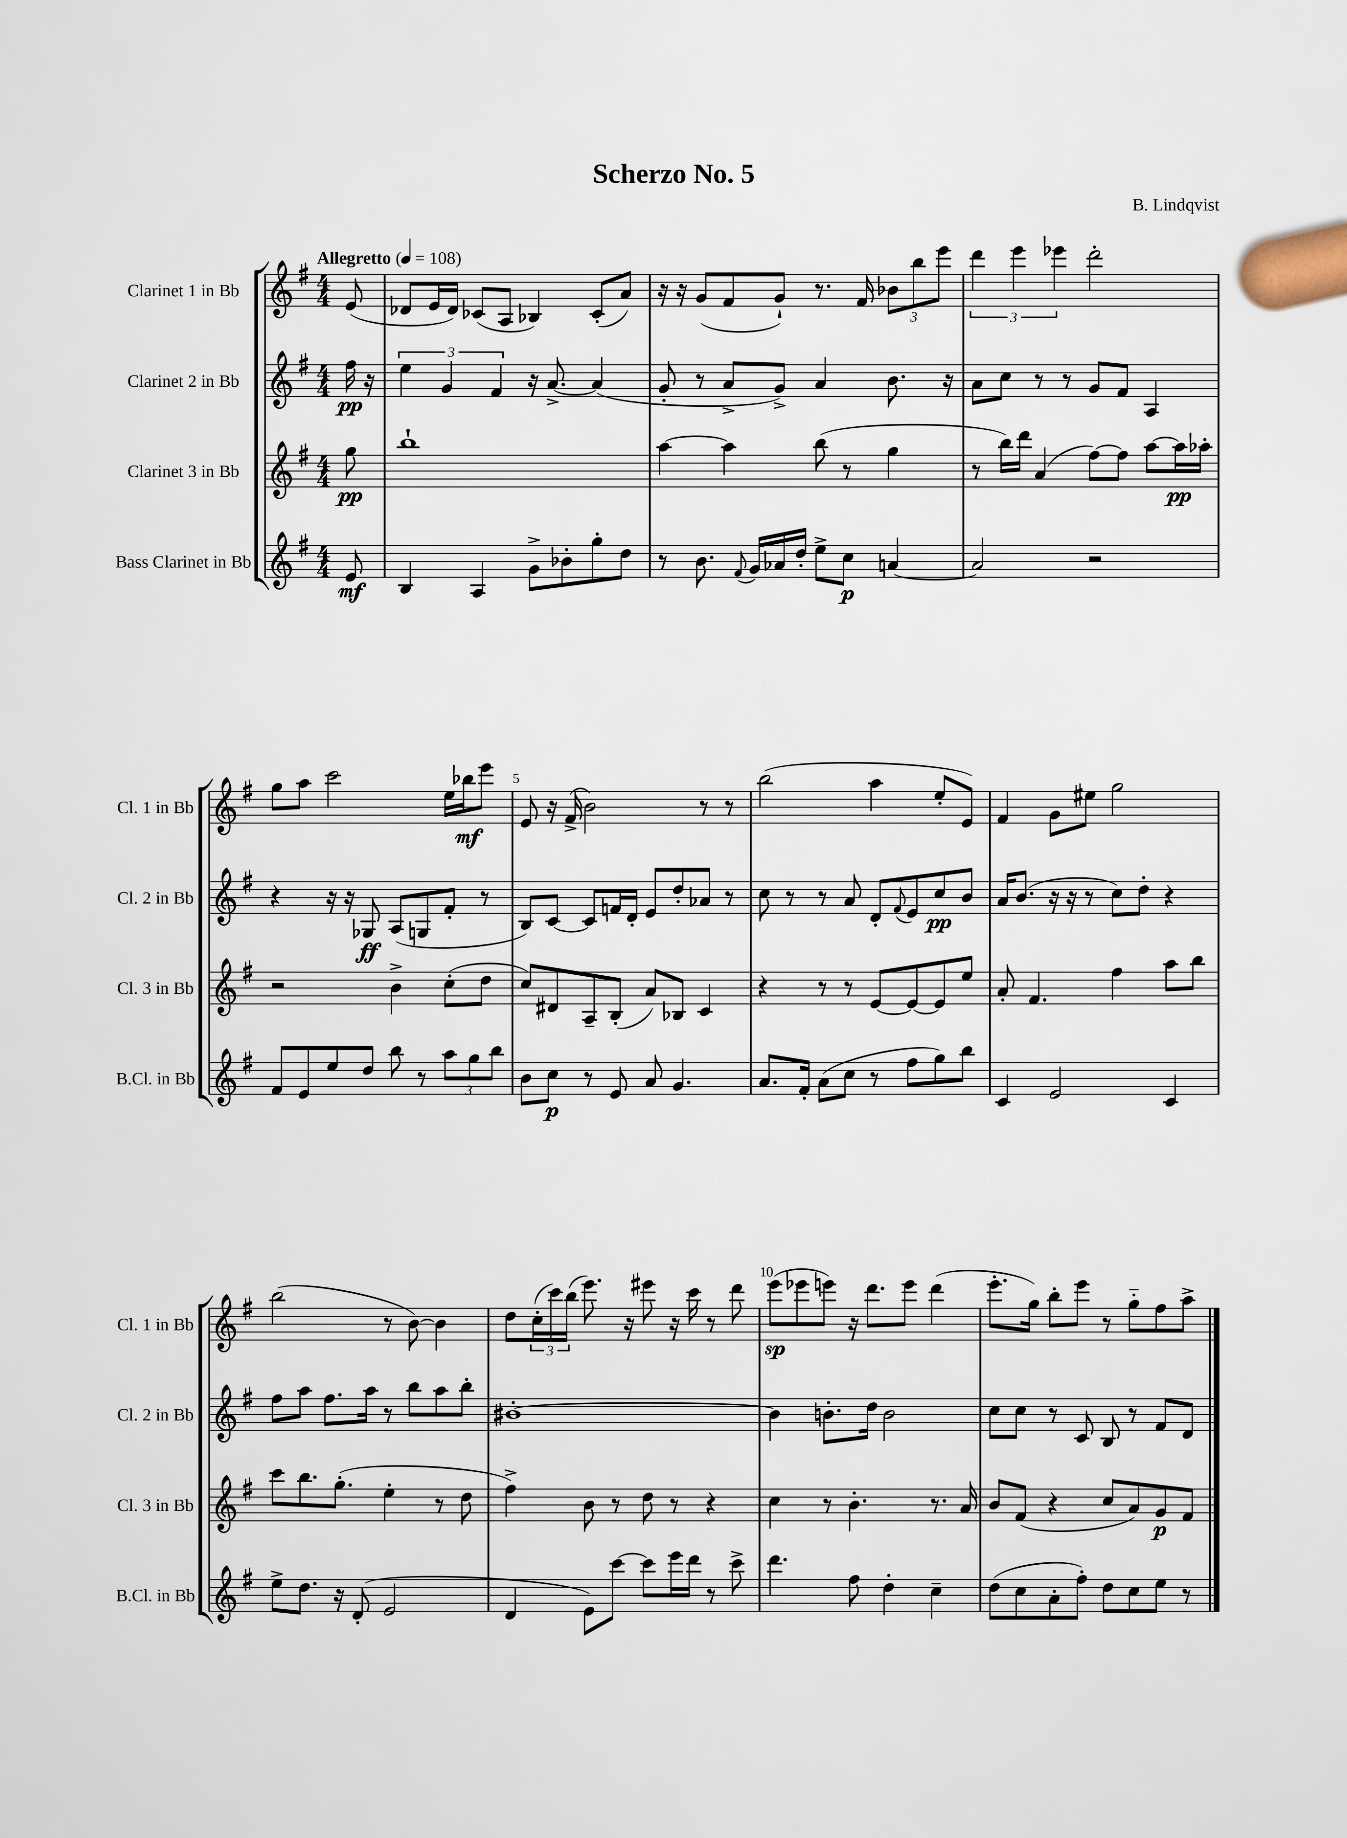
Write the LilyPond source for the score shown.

\header { title = "Scherzo No. 5" composer = "B. Lindqvist" }
<<
\new StaffGroup <<
\new Staff = "s0" \with { instrumentName = "Clarinet 1 in Bb" shortInstrumentName = "Cl. 1 in Bb" } {
    \clef treble \key g \major \numericTimeSignature \time 4/4 \partial 8 \tempo "Allegretto" 4 = 108
    e'8( |
    des'8 e'16 des'16) ces'8( a8 bes4) ces'8-.( a'8) |
    r16 r16 g'8( fis'8 g'8-!) r8. fis'16 \tuplet 3/2 { bes'8 b''8 e'''8 } |
    \tuplet 3/2 { d'''4 e'''4 ees'''4 } d'''2-. |
    g''8 a''8 c'''2 e''16 bes''16\mf e'''8 |
    e'8 r16 fis'16->( b'2) r8 r8 |
    b''2( a''4 e''8-. e'8) |
    fis'4 g'8 eis''8 g''2 |
    b''2( r8 b'8~) b'4 |
    d''8 \tuplet 3/2 { c''16-.( c'''16) b''16( } e'''8.) r16 eis'''8 r16 c'''16 r8 d'''8 |
    e'''8\sp( ees'''8 e'''8) r16 d'''8. e'''8 d'''4( |
    e'''8.-. g''16) b''8-. e'''8 r8 g''8-_ fis''8 a''8-> \bar "|." |
}
\new Staff = "s1" \with { instrumentName = "Clarinet 2 in Bb" shortInstrumentName = "Cl. 2 in Bb" } {
    \clef treble \key g \major \numericTimeSignature \time 4/4 \partial 8
    fis''16\pp r16 |
    \tuplet 3/2 { e''4 g'4 fis'4 } r16 a'8.~-> a'4( |
    g'8-. r8 a'8-> g'8->) a'4 b'8. r16 |
    a'8 c''8 r8 r8 g'8 fis'8 a4 |
    r4 r16 r16 ges8\ff a8( g8 fis'8-. r8 |
    b8) c'8~ c'8 f'16 d'16-. e'8 d''8-. aes'8 r8 |
    c''8 r8 r8 a'8 d'8-. \appoggiatura { fis'8 } e'8 c''8\pp b'8 |
    a'16 b'8.( r16 r16 r8 c''8) d''8-. r4 |
    fis''8 a''8 fis''8. a''16 r8 b''8 a''8 b''8-. |
    bis'1~-. |
    bis'4 b'8.-. d''16 b'2 |
    c''8 c''8 r8 c'8 b8 r8 fis'8 d'8 \bar "|." |
}
\new Staff = "s2" \with { instrumentName = "Clarinet 3 in Bb" shortInstrumentName = "Cl. 3 in Bb" } {
    \clef treble \key g \major \numericTimeSignature \time 4/4 \partial 8
    g''8\pp |
    b''1-! |
    a''4~ a''4 b''8( r8 g''4 |
    r8 b''16) d'''16 a'4( fis''8~) fis''8 a''8~ a''16\pp aes''16-. |
    r2 b'4-> c''8-.( d''8 |
    c''8) dis'8 a8-- b8-.( a'8) bes8 c'4 |
    r4 r8 r8 e'8~ e'8~ e'8 e''8 |
    a'8-. fis'4. fis''4 a''8 b''8 |
    c'''8 b''8. g''8.-.( e''4-. r8 d''8 |
    fis''4->) b'8 r8 d''8 r8 r4 |
    c''4 r8 b'4.-. r8. a'16 |
    b'8 fis'8( r4 c''8 a'8) g'8\p fis'8 \bar "|." |
}
\new Staff = "s3" \with { instrumentName = "Bass Clarinet in Bb" shortInstrumentName = "B.Cl. in Bb" } {
    \clef treble \key g \major \numericTimeSignature \time 4/4 \partial 8
    e'8\mf |
    b4 a4 g'8-> bes'8-. g''8-. d''8 |
    r8 b'8. \appoggiatura { fis'8 } g'16 aes'16 d''16-. e''8-> c''8\p a'4~ |
    a'2 r2 |
    fis'8 e'8 e''8 d''8 b''8 r8 \tuplet 3/2 { a''8 g''8 b''8 } |
    b'8 c''8\p r8 e'8 a'8 g'4. |
    a'8. fis'16-. a'8( c''8 r8 fis''8 g''8) b''8 |
    c'4 e'2 c'4 |
    e''8-> d''8. r16 d'8-.( e'2 |
    d'4 e'8) c'''8~ c'''8 e'''16 d'''16 r8 c'''8-> |
    d'''4. fis''8 d''4-. c''4-- |
    d''8( c''8 a'8-. fis''8-.) d''8 c''8 e''8 r8 \bar "|." |
}
>>
>>
\layout { \context { \Score \override BarNumber.break-visibility = ##(#f #t #t) barNumberVisibility = #(every-nth-bar-number-visible 5) } }
